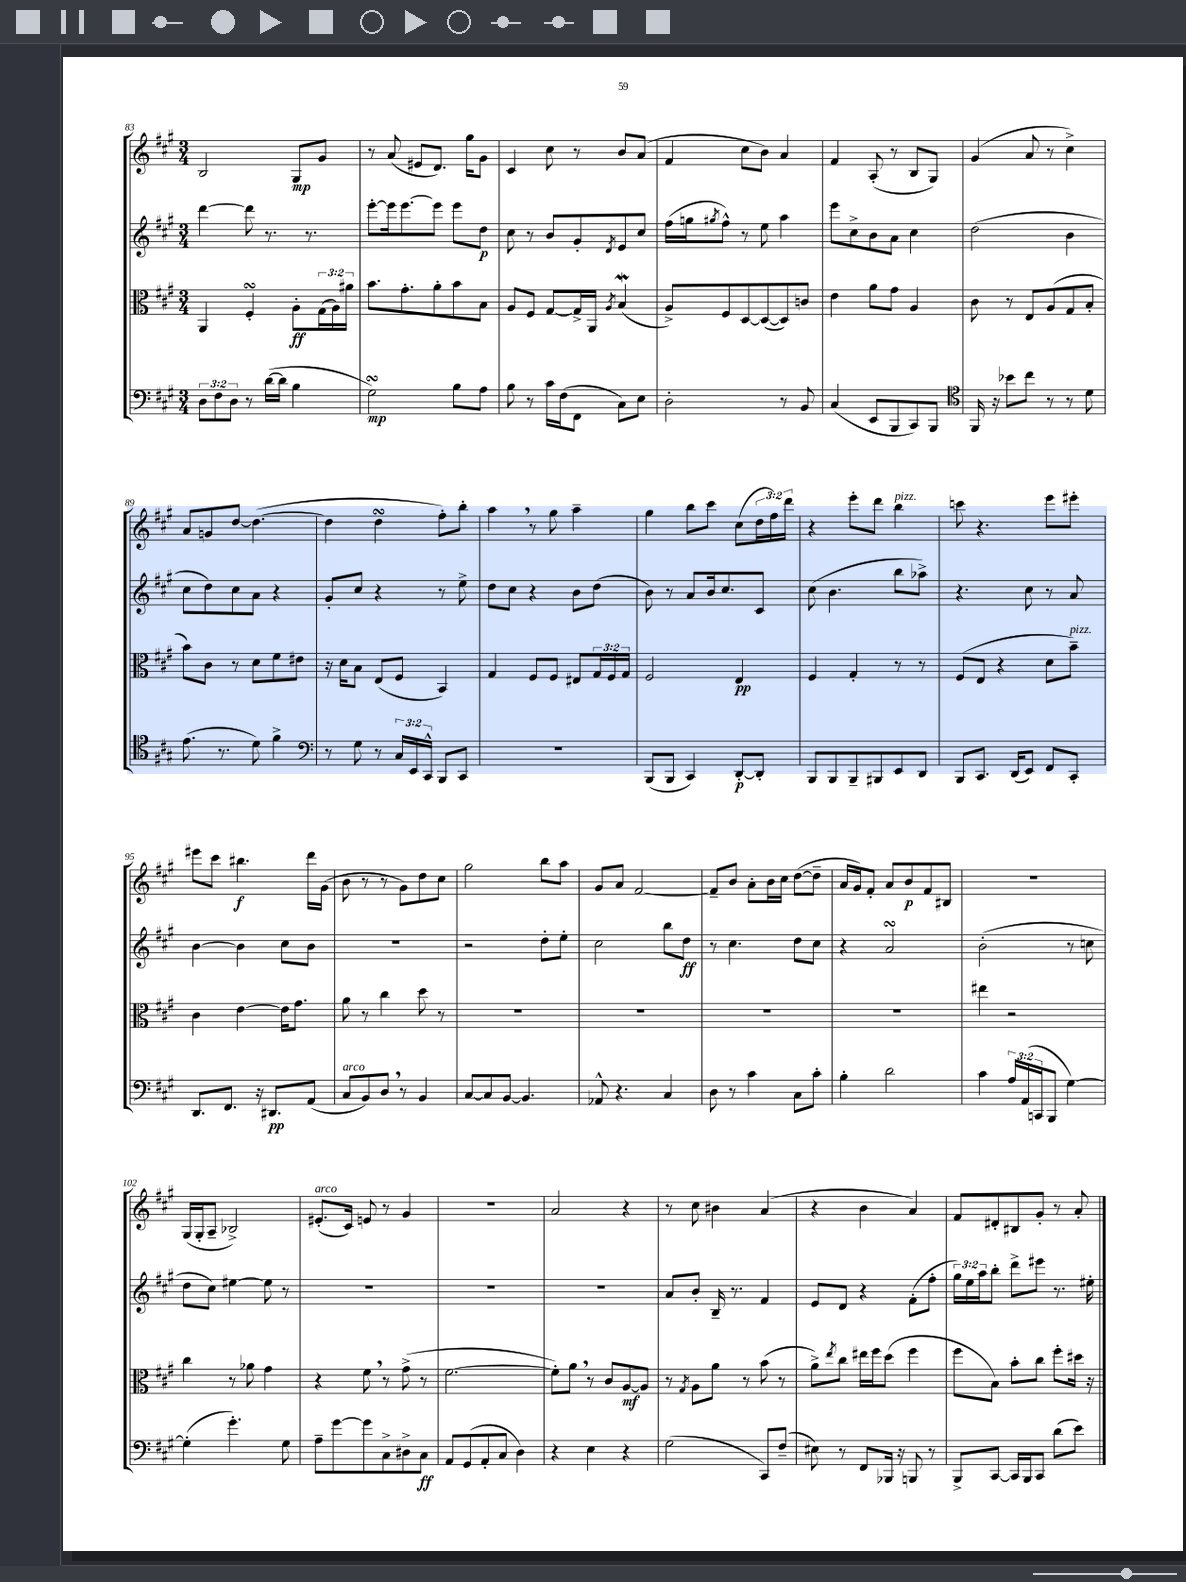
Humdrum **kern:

**kern	**dynam	**kern	**dynam	**kern	**dynam	**kern	**dynam
*part4	*part4	*part3	*part3	*part2	*part2	*part1	*part1
*staff4	*staff4	*staff3	*staff3	*staff2	*staff2	*staff1	*staff1
*clefF4	*	*clefC3	*	*clefG2	*	*clefG2	*
*k[f#c#g#]	*	*k[f#c#g#]	*	*k[f#c#g#]	*	*k[f#c#g#]	*
*M3/4	*	*M3/4	*	*M3/4	*	*M3/4	*
=83	=83	=83	=83	=83	=83	=83	=83
12D\L	.	4AA/	.	[4ddd\	.	2B/	.
12F#\	.	.	.	.	.	.	.
12D\J	.	.	.	.	.	.	.
8r	.	4F#sSSS'/	.	8ddd\]	.	.	.
([16d\LL	.	.	.	8.r	.	.	.
16d\JJ]	.	.	.	.	.	.	.
4B\	.	8A'\L	ff	.	.	8G#/L	mp
.	.	.	.	8.r	.	.	.
.	.	(24G#\L	.	.	.	8g#/J	.
.	.	24A\)	.	.	.	.	.
.	.	24a#X\JJ	.	.	.	.	.
=84	=84	=84	=84	=84	=84	=84	=84
2G#sSsS\)	mp	8.b\L	.	[8eee'\L	.	8r	.
.	.	.	.	16eee\k]	.	(8a/	.
.	.	8.g#'\	.	[8.eee\	.	.	.
.	.	.	.	.	.	8e#X/L	.
.	.	8a'\	.	8eee\J]	.	8.d/J)	.
8B\L	.	8b\	.	8eee\L	.	.	.
.	.	.	.	.	.	16gg#\KL	.
8A\J	.	8B\J	.	8dd\J	p	8g#\J	.
=85	=85	=85	=85	=85	=85	=85	=85
8B\	.	8A/L	.	8cc#\	.	4c#/	.
8r	.	8F#/J	.	8r	.	.	.
16c#\LL	.	[8G#/L	.	8b/L	.	8cc#\	.
(16F#\J	.	.	.	.	.	.	.
8FF#\J	.	16G#^/L]	.	8g#'/	.	8r	.
.	.	16AA/JJ	.	.	.	.	.
.	.	8qA/	.	8qd/	.	.	.
8C#\L)	.	(4BW/	.	8e/	.	8b/L	.
8E\J	.	.	.	8cc#/J	.	(8a/J	.
=86	=86	=86	=86	=86	=86	=86	=86
2D'\	.	8A^/L)	.	(16ff#\LL	.	4f#/	.
.	.	.	.	16ggn\J	.	.	.
.	.	.	.	8qgg#X/	.	.	.
.	.	8F#/	.	8ff#^^\J)	.	.	.
.	.	[8D/	.	8r	.	8cc#\L	.
.	.	(8D/_	.	8ee\	.	8b\J)	.
8r	.	8D/])	.	4aa\	.	4a/	.
8BB/	.	8cn/J	.	.	.	.	.
=87	=87	=87	=87	=87	=87	=87	=87
(4C#/	.	4e\	.	8eee\L	.	4f#/	.
.	.	.	.	8cc#^\	.	.	.
8EE/L	.	8a\L	.	8b\	.	(8A'/	.
8BBB/	.	8g#\J	.	8a\J	.	8r	.
8CC#/)	.	4A/	.	4cc#\	.	8B/L	.
8BBB/J	.	.	.	.	.	8G#/J)	.
=88	=88	=88	=88	=88	=88	=88	=88
*clefC4	*	*	*	*	*	*	*
16FF#/	.	8c#\	.	(2dd\	.	(4g#/	.
16r	.	.	.	.	.	.	.
8b-X\L	.	8r	.	.	.	.	.
8cc#\J	.	8E/L	.	.	.	8a/	.
8r	.	(8A/	.	.	.	8r	.
8r	.	8G#/	.	4b\	.	4cc#^\)	.
8d\	.	8B'/J	.	.	.	.	.
!!LO:LB:g=z
=89	=89	=89	=89	=89	=89	=89	=89
(8.e\	.	8b\L)	.	8cc#\L	.	8a/L	.
.	.	8c#\J	.	8dd\)	.	8gn/	.
8.r	.	.	.	.	.	.	.
.	.	8r	.	8cc#\	.	[8dd/J	.
8d\)	.	8d\L	.	8a\J	.	(4.dd\_	.
4f#^\	.	8f#\	.	4r	.	.	.
.	.	8e#X\J	.	.	.	.	.
=90	=90	=90	=90	=90	=90	=90	=90
*clefF4	*	*	*	*	*	*	*
8r	.	16r	.	8g#'/L	.	4dd\]	.
.	.	16d\KL	.	.	.	.	.
8G#\	.	8B\J	.	8cc#/J	.	.	.
8r	.	(8E/L	.	4r	.	4ddsSSs\	.
24C#/LL	.	8F#/J	.	.	.	.	.
24EE/	.	.	.	.	.	.	.
24CC#^^/JJ	.	.	.	.	.	.	.
8BBB/L	.	4BB/)	.	8r	.	8ff#'\L)	.
8CC#/J	.	.	.	8ee^\	.	8bb'\J	.
=91	=91	=91	=91	=91	=91	=91	=91
2.r	.	4G#/	.	8dd\L	.	4aa,\	.
.	.	.	.	8cc#\J	.	.	.
.	.	8F#/L	.	4r	.	8r	.
.	.	8F#/J	.	.	.	8gg#\	.
.	.	8E#X/L	.	8b\L	.	4aa~\	.
.	.	24G#/L	.	(8dd\J	.	.	.
.	.	24F#/	.	.	.	.	.
.	.	24G#/JJ	.	.	.	.	.
=92	=92	=92	=92	=92	=92	=92	=92
(8BBB/L	.	2F#/	.	8b\)	.	4gg#\	.
8BBB/J	.	.	.	8r	.	.	.
4CC#/)	.	.	.	8a/L	.	8bb\L	.
.	.	.	.	16b/k	.	8ccc#\J	.
.	.	.	.	8.cc#/	.	.	.
[8DD'/L	p	4E/	pp	.	.	(8cc#\L	.
8DD'/J]	.	.	.	8c#/J	.	24dd\L	.
.	.	.	.	.	.	24ff#\)	.
.	.	.	.	.	.	24ddd\JJ	.
=93	=93	=93	=93	=93	=93	=93	=93
8BBB/L	.	4F#/	.	(8cc#\	.	4r	.
8BBB/	.	.	.	4.b\	.	.	.
8BBB~/	.	4G#'/	.	.	.	8eee'\L	.
8BBB#X/	.	.	.	.	.	8ddd\J	.
!	!	!	!	!	!	!LO:TX:a:i:t=pizz.	!
8EE/	.	8r	.	8bb\L	.	4bb\	.
8DD/J	.	8r	.	8aa-X^\J)	.	.	.
=94	=94	=94	=94	=94	=94	=94	=94
8BBB/L	.	(8F#/L	.	4.r	.	8cccn\	.
8.CC#/J	.	8E/J	.	.	.	4.r	.
.	.	4r	.	.	.	.	.
(16DD/KL	.	.	.	.	.	.	.
8EE/J)	.	.	.	8cc#\	.	.	.
8FF#/L	.	8d\L	.	8r	.	8eee\L	.
!	!	!LO:TX:a:i:t=pizz.	!	!	!	!	!
8CC#'/J	.	8b~\J)	.	8a/	.	8eee#X'\J	.
!!LO:LB:g=z
=95	=95	=95	=95	=95	=95	=95	=95
8.DD/L	.	4c#\	.	[4b\	.	8eee#X\L	.
.	.	.	.	.	.	8ccc#\J	.
8.FF#/J	.	.	.	.	.	.	.
.	.	[4e\	.	4b\]	.	4.bb#X\	f
16r	.	.	.	.	.	.	.
8.DD#X/L	pp	.	.	.	.	.	.
.	.	16e\KL]	.	8cc#\L	.	.	.
.	.	8.g#\J	.	.	.	.	.
(8AA/J	.	.	.	8b\J	.	16ddd\LL	.
.	.	.	.	.	.	(16g#\JJ	.
=96	=96	=96	=96	=96	=96	=96	=96
!LO:TX:a:i:t=arco	!	!	!	!	!	!	!
8C#/L	.	8a\	.	2.r	.	8b\	.
8BB/)	.	8r	.	.	.	8r	.
8D,/J	.	4cc#\	.	.	.	8r	.
8r	.	.	.	.	.	8g#\L)	.
4BB/	.	8dd\	.	.	.	8dd\	.
.	.	8r	.	.	.	8cc#\J	.
=97	=97	=97	=97	=97	=97	=97	=97
[8C#/L	.	2.r	.	2r	.	2gg#\	.
8C#/]	.	.	.	.	.	.	.
[8BB/J	.	.	.	.	.	.	.
4.BB/]	.	.	.	.	.	.	.
.	.	.	.	8dd'\L	.	8bb\L	.
.	.	.	.	8ee'\J	.	8aa\J	.
=98	=98	=98	=98	=98	=98	=98	=98
8AA-X^^/	.	2.r	.	2cc#\	.	8g#/L	.
4.r	.	.	.	.	.	8a/J	.
.	.	.	.	.	.	[2f#/	.
4C#/	.	.	.	8bb\L	.	.	.
.	.	.	.	8dd\J	ff	.	.
=99	=99	=99	=99	=99	=99	=99	=99
8D\	.	2.r	.	8r	.	8f#~/L]	.
8r	.	.	.	4.cc#\	.	8b/J	.
4c#\	.	.	.	.	.	8a'\L	.
.	.	.	.	.	.	16b\L	.
.	.	.	.	.	.	16cc#\JJ	.
8C#\L	.	.	.	8dd\L	.	([8dd\L	.
8c#'\J	.	.	.	8cc#\J	.	8dd~\J]	.
=100	=100	=100	=100	=100	=100	=100	=100
4B'\	.	2.r	.	4r	.	16a/LL	.
.	.	.	.	.	.	16g#/J)	.
.	.	.	.	.	.	8f#'/J	.
2d\	.	.	.	2asSSs/	.	8a/L	.
.	.	.	.	.	.	8b/	p
.	.	.	.	.	.	8f#/	.
.	.	.	.	.	.	8B#X/J	.
=101	=101	=101	=101	=101	=101	=101	=101
4c#\	.	4ee#X\	.	(2b'\	.	2.r	.
24A/LL	.	2r	.	.	.	.	.
(24AA/	.	.	.	.	.	.	.
24CCn/J	.	.	.	.	.	.	.
8BBB/J	.	.	.	.	.	.	.
[4G#\)	.	.	.	8r	.	.	.
.	.	.	.	8ccn\	.	.	.
!!LO:LB:g=z
=102	=102	=102	=102	=102	=102	=102	=102
(4G#'\]	.	4cc#\	.	8dd\L	.	(16G#/LL	.
.	.	.	.	.	.	16G#'/J	.
.	.	.	.	8cc#\J)	.	8A~/J	.
4.g#'\)	.	8r	.	[4ee#X\	.	2B-X^/)	.
.	.	8a-X\	.	.	.	.	.
.	.	4g#\	.	8ee#\]	.	.	.
8G#\	.	.	.	8r	.	.	.
=103	=103	=103	=103	=103	=103	=103	=103
!	!	!	!	!	!	!LO:TX:a:i:t=arco	!
8A~\L	.	4r	.	2.r	.	(8.e#X'/L	.
[8g#\	.	.	.	.	.	.	.
.	.	.	.	.	.	16c#/Jk)	.
8g#\]	.	8f#,\	.	.	.	8en/	.
8C#^\	.	8r	.	.	.	8r	.
8D#X^\	.	(8g#^\	.	.	.	4g#/	.
8C#\J	ff	8r	.	.	.	.	.
=104	=104	=104	=104	=104	=104	=104	=104
8AA/L	.	[2.f#\	.	2.r	.	2.r	.
(8GG#/	.	.	.	.	.	.	.
8AA'/	.	.	.	.	.	.	.
8C#/J	.	.	.	.	.	.	.
4D\)	.	.	.	.	.	.	.
=105	=105	=105	=105	=105	=105	=105	=105
4r	.	8f#'\L])	.	2.r	.	2a/	.
.	.	8a,\J	.	.	.	.	.
4E\	.	8r	.	.	.	.	.
.	.	8c#/L	.	.	.	.	.
4r	.	[8A/	mf	.	.	4r	.
.	.	8A/J]	.	.	.	.	.
=106	=106	=106	=106	=106	=106	=106	=106
(2G#\	.	8r	.	8a/L	.	8r	.
.	.	8qG#/	.	.	.	.	.
.	.	8A\L	.	8b'/J	.	8cc#\	.
.	.	8a\J	.	16B~/	.	4b#X\	.
.	.	.	.	8.r	.	.	.
.	.	8r	.	.	.	.	.
8CC#/L)	.	(8b\	.	4f#/	.	(4a/	.
(8F#~/J	.	8r	.	.	.	.	.
=107	=107	=107	=107	=107	=107	=107	=107
8E#X\)	.	8a^\L)	.	8e/L	.	4r	.
.	.	8qee/	.	.	.	.	.
8r	.	8cc#\J	.	8d/J	.	.	.
8FF#/L	.	16ee#X\LL	.	4r	.	4b\	.
.	.	16ff#\J	.	.	.	.	.
16BBB-X/Jk	.	(8dd\J	.	.	.	.	.
16r	.	.	.	.	.	.	.
8BBBn/	.	4ff#\	.	(8f#'\L	.	4a/)	.
8r	.	.	.	8ff#'\J	.	.	.
=108	=108	=108	=108	=108	=108	=108	=108
8BBB^/L	.	8ff#\L	.	24gg#\LL)	.	8f#/L	.
.	.	.	.	24ee\	.	.	.
.	.	.	.	24aa\J	.	.	.
[8CC#/J	.	8B\J)	.	8bb'\J	.	8d#X'/	.
16CC#/LL]	.	8b'\L	.	8ddd^\L	.	8B#X/	.
16BBB/J	.	.	.	.	.	.	.
8CC#/J	.	8cc#\J	.	8eee#X\J	.	8g#'/J	.
(8d\L	.	8ff#'\L	.	8.r	.	8r	.
8e\J)	.	16dd#X\Jk	.	.	.	8a'/	.
.	.	16r	.	16ee#X'\	.	.	.
==	==	==	==	==	==	==	==
*-	*-	*-	*-	*-	*-	*-	*-
